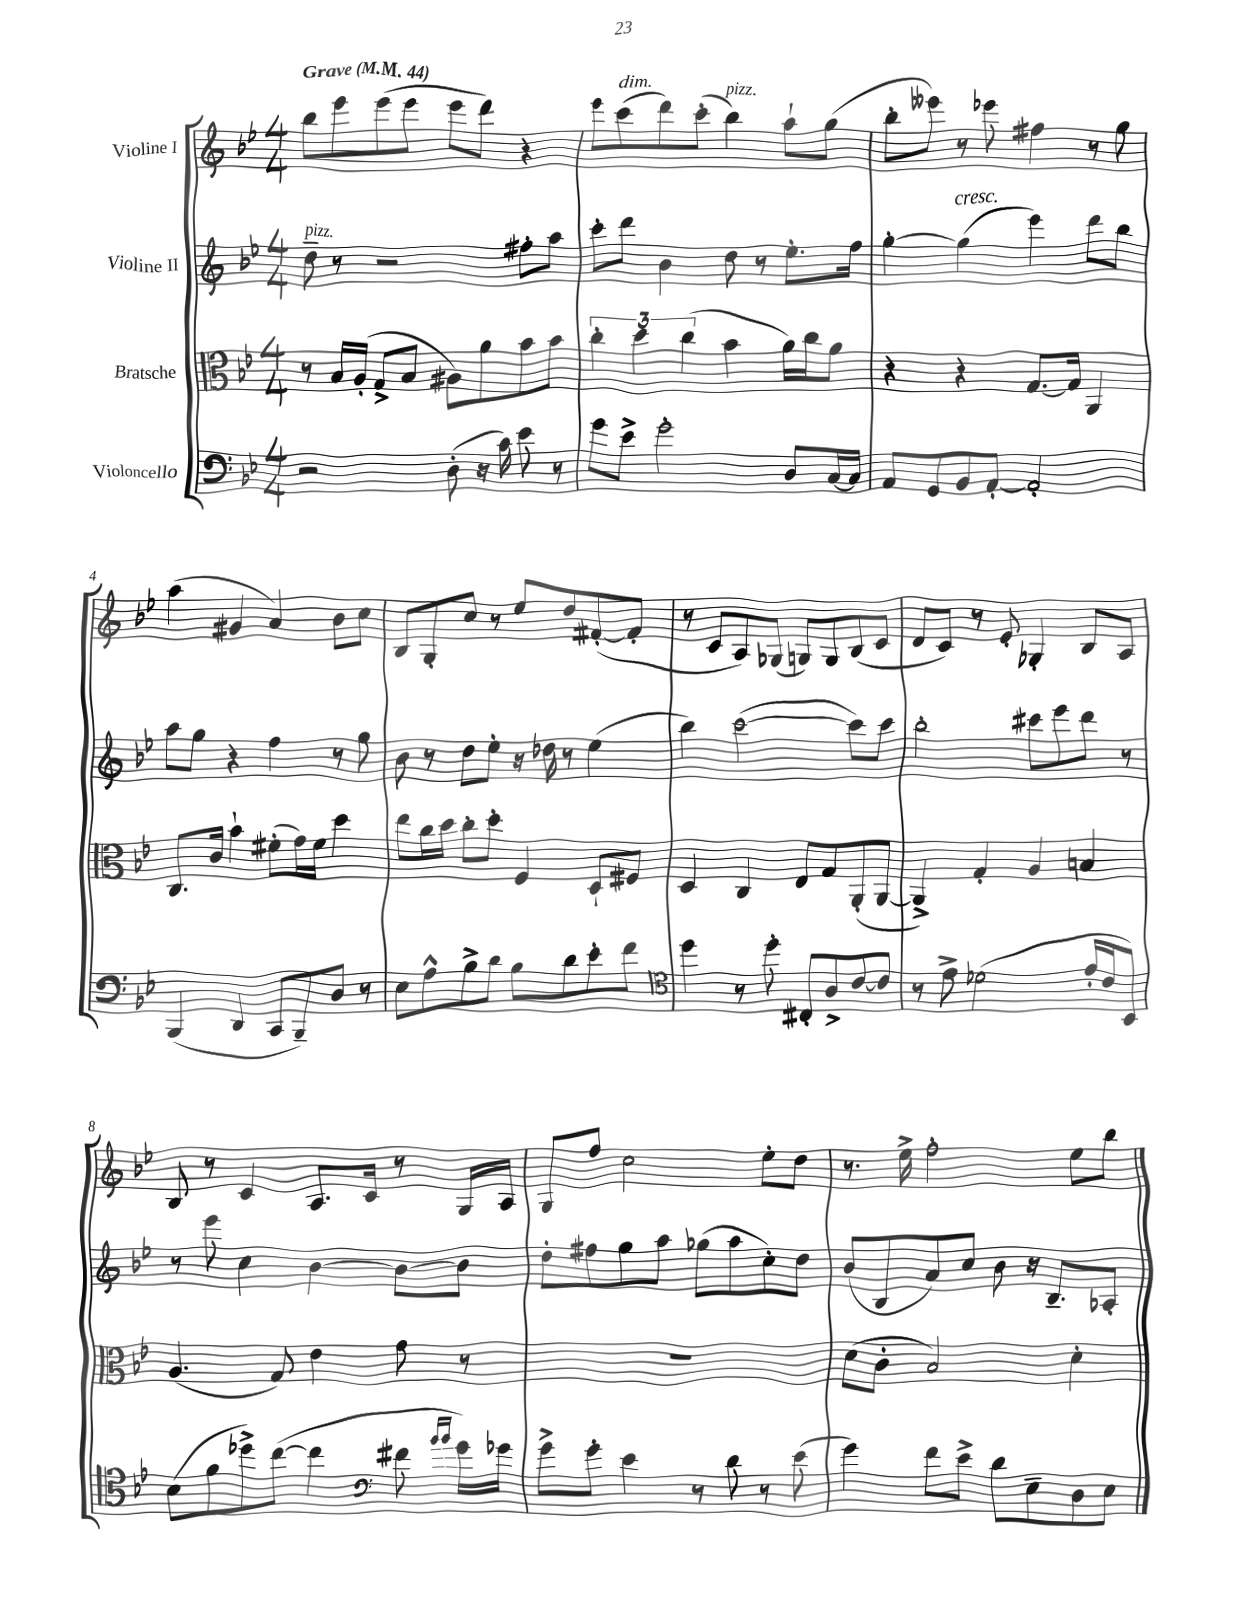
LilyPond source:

<<
\new StaffGroup <<
\new Staff = "s0" \with { instrumentName = "Violine I" } {
    \clef treble \key bes \major \numericTimeSignature \time 4/4 \tempo "Grave" 4 = 44
    bes''8 ees'''8 ees'''8( ees'''8 ees'''8 d'''8) r4 |
    ees'''8 c'''8^\markup { \italic "dim." }( d'''8) c'''8-.( bes''4^\markup { \italic "pizz." }) a''8-! g''8( |
    bes''8-. eeses'''8) r8 ees'''8 fis''4 r8 g''8 |
    a''4( gis'4 a'4) bes'8 c''8 |
    bes8 g8-. c''8 r8 ees''8 d''8 fis'8~-.( fis'8-. |
    r8 c'8 a8) ges8( g8) g8 bes8( c'8 |
    d'8 c'8) r8 ees'8-. ges4-. bes8 a8 |
    bes8 r8 c'4 a8. c'16 r8 g16 a16 |
    g8 f''8 c''2 ees''8-. d''8 |
    r8. ees''16-> f''2-. ees''8 bes''8 \bar "|." |
}
\new Staff = "s1" \with { instrumentName = "Violine II" } {
    \clef treble \key bes \major \numericTimeSignature \time 4/4
    d''8--^\markup { \italic "pizz." } r8 r2 fis''8-. a''8 |
    c'''8-. d'''8 bes'4 d''8 r8 ees''8.-. f''16 |
    g''4~-. g''4^\markup { \italic "cresc." }( ees'''4) d'''8 bes''8 |
    a''8 g''8 r4 f''4 r8 g''8 |
    bes'8 r8 d''8 ees''8-. r16 des''16 r8 ees''4( |
    bes''4) c'''2~( c'''8) c'''8 |
    bes''2-. cis'''8 ees'''8 d'''8 r8 |
    r8 ees'''8 c''4 bes'4~ bes'8~ bes'8 |
    d''8-. fis''8 g''8 a''8 ges''8( a''8 c''8-.) d''8 |
    bes'8( bes8 a'8) c''8 bes'8 r16 bes8.-- aes8-. \bar "|." |
}
\new Staff = "s2" \with { instrumentName = "Bratsche" } {
    \clef alto \key bes \major \numericTimeSignature \time 4/4
    r8 bes16 a16-.( g8-> bes8 ais8) a'8 bes'8 bes'8 |
    \tuplet 3/2 { c''4-. d''4 c''4( } bes'4 a'16) c''16 a'8 |
    r4 r4 g8.~ g16 a,4 |
    c8. c'16 bes'4-! fis'8-.( g'16) fis'16 d''4 |
    ees''8 c''16 d''16 c''8-. d''8-. f4 d8-! fis8 |
    d4 c4 ees8 g8 a,8-.( a,8~ |
    a,4->) g4-. a4 b4 |
    a4.( g8) ees'4 g'8 r8 |
    R1 |
    d'8( c'8-. bes2) d'4-. \bar "|." |
}
\new Staff = "s3" \with { instrumentName = "Violoncello" } {
    \clef bass \key bes \major \numericTimeSignature \time 4/4
    r2 d8-.( r16 c'16) ees'8 r8 |
    g'8 ees'8-> g'2-. d8 c16~ c16 |
    a,8 g,8 bes,8 a,8~-. a,2-. |
    bes,,4( d,4 c,8 bes,,8--) d8 r8 |
    ees8 a8-^ bes8-> d'8 bes8 d'8 ees'8-. f'8 |
    \clef tenor d''4 r8 d''8-. cis8-. a8-> c'8~ c'8 |
    r8 ees'8-> des'2( ees'16-. c'16 bes,8) |
    bes8( f'8 des''8->) c''8~( c''4 \clef bass fis'8 \grace { bes'16 bes'16 } g'16) ges'16 |
    g'8-> g'8-. ees'4 r8 d'8 r8 ees'8( |
    g'4) f'8 ees'8-> d'8 ees8-- d8 ees8 \bar "|." |
}
>>
>>
